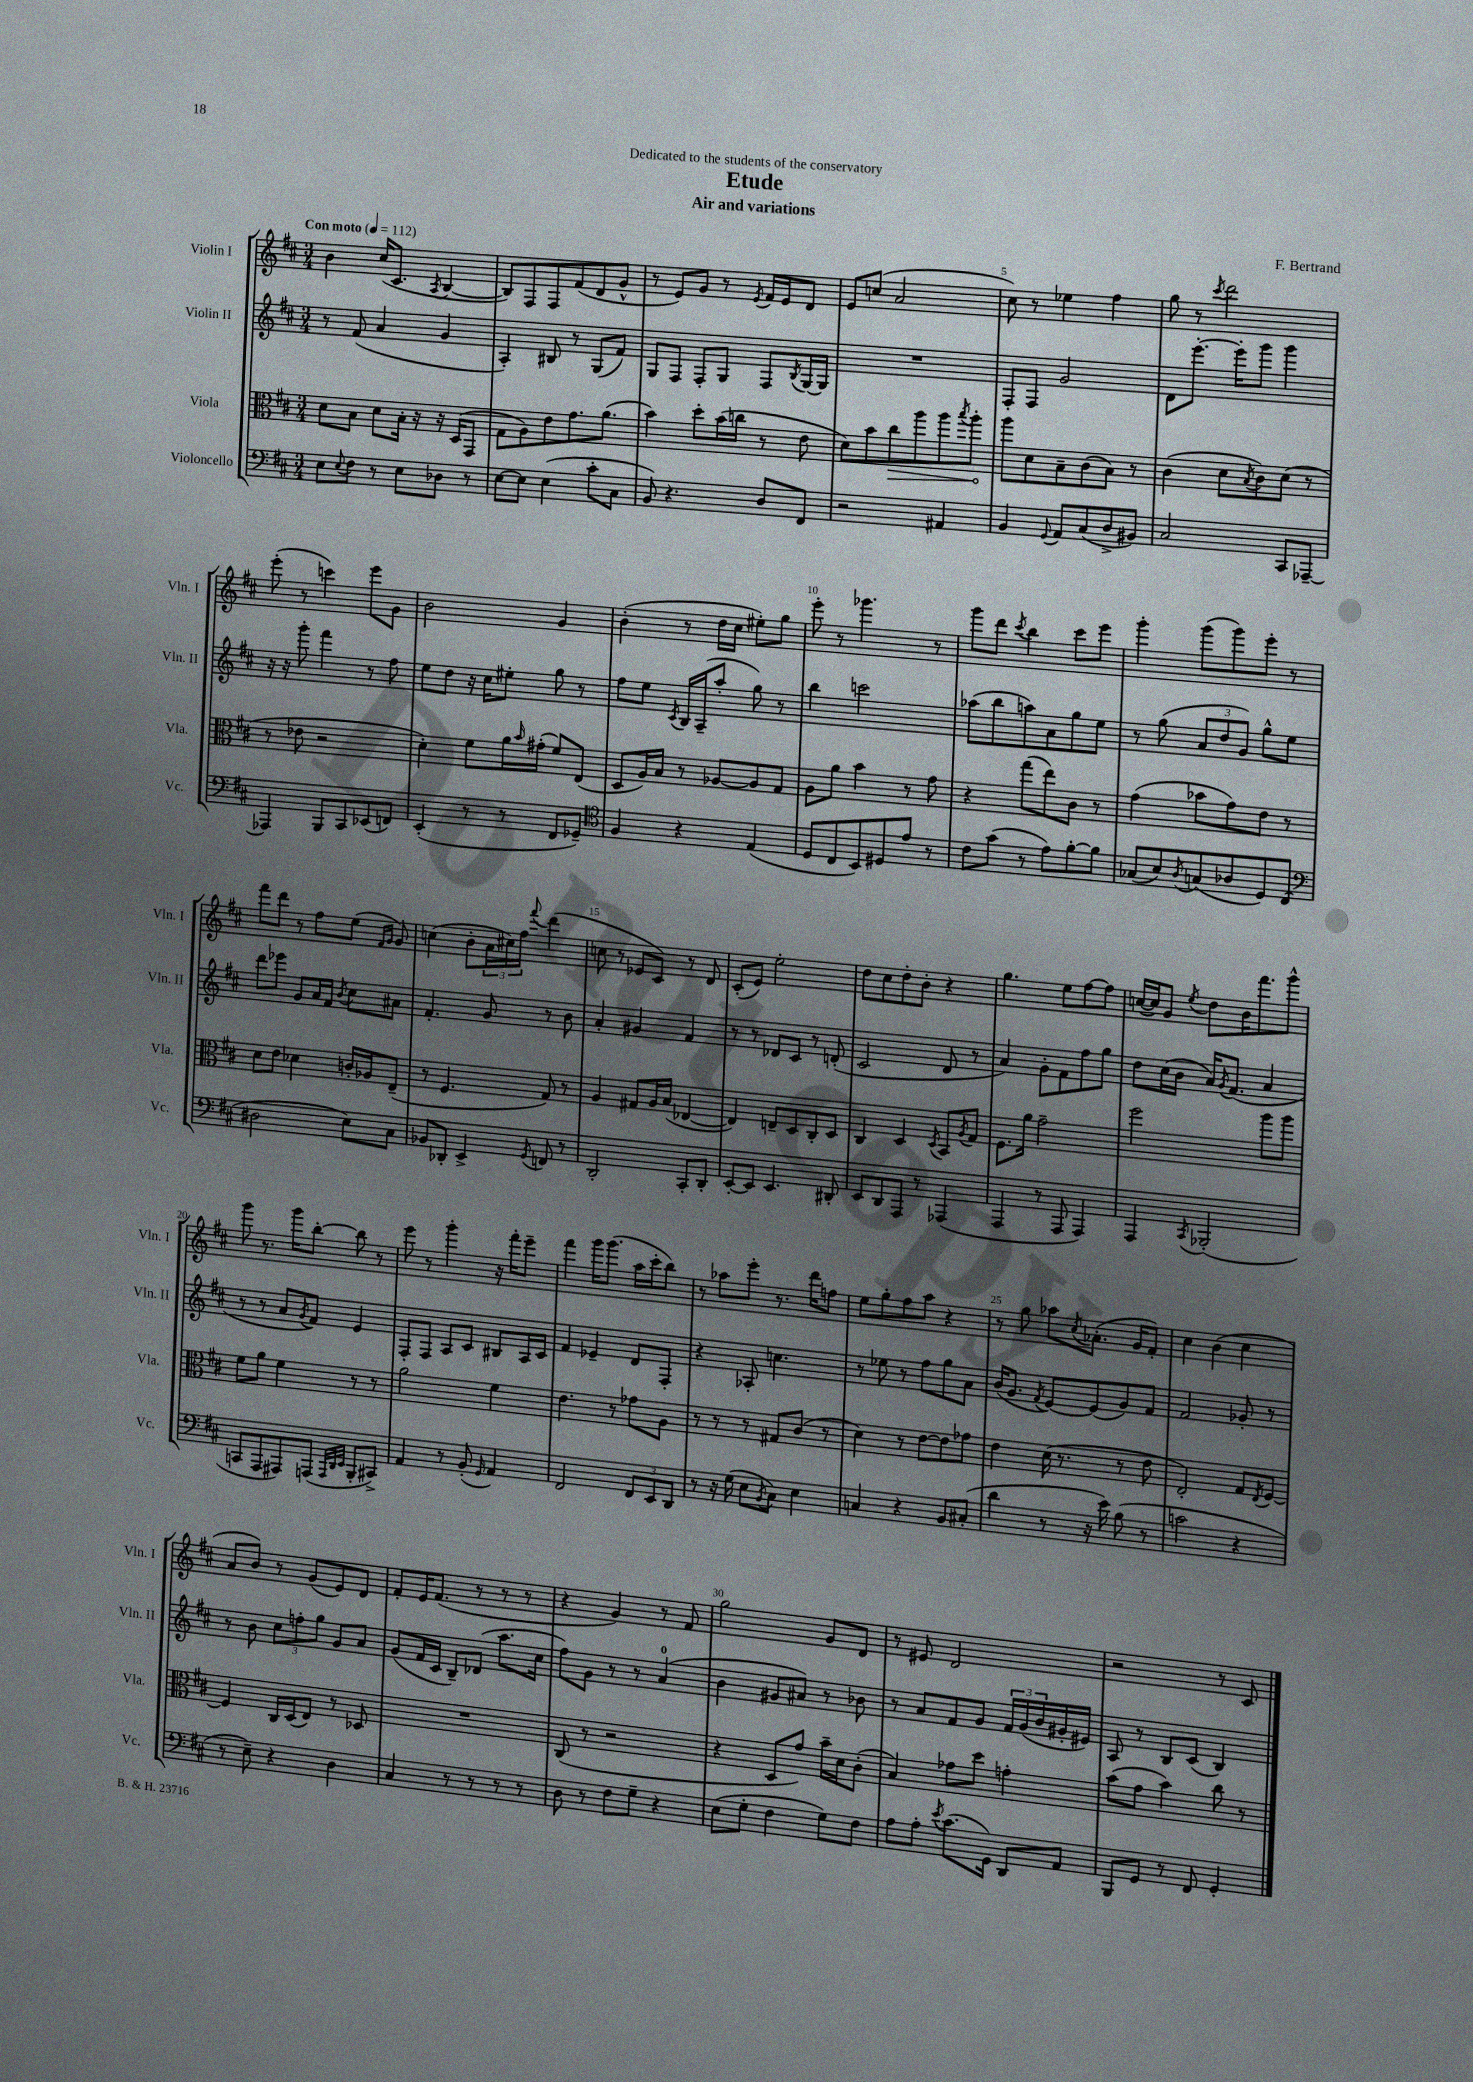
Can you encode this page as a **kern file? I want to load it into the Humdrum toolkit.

**kern	**kern	**kern	**kern
*staff4	*staff3	*staff2	*staff1
*clefF4	*clefC3	*clefG2	*clefG2
*k[f#c#]	*k[f#c#]	*k[f#c#]	*k[f#c#]
*M3/4	*M3/4	*M3/4	*M3/4
*MM112	*MM112	*MM112	*MM112
8E	8d	8r	4b
8qqE	.	.	.
8F#	8B	(8f#	.
8r	8d	4a	(16cc#
.	.	.	8.c#
8E	16B'	.	.
.	16r	.	.
.	.	.	8qA
8D-	16r	4g	[4B
.	(16D	.	.
8r	8GG	.	.
=	=	=	=
[8E	8G	4A')	8B])
8E]	8A)	.	8F#
(4E	8e	8B#	8F#
.	8.g	8r	(8f#
8c#'	.	(8G	8d
.	(8.a	.	.
8C#	.	8f#)	8g^^
=	=	=	=
8BB)	4b)	8G	8r
4.r	.	8F#	8e)
.	8dd'	8F#'	8g
.	(16b	8G	8r
.	16cc	.	.
.	.	.	8qe
8D	8r	8F#	16f#
.	.	.	16e
.	.	8qB	.
8FF#	8e	[16G	8d
.	.	16G]	.
=	=	=	=
2r	8d)	2.r	8e
.	8b	.	(8cc
.	8cc#	.	2a
.	8aa	.	.
4AA#	8aa	.	.
.	8qbb	.	.
.	8aa'	.	.
=	=	=	=
4BB	8aa	8F#'	8cc#)
.	8d	8F#	8r
8qqGG	.	.	.
8AA	8B~	2g	4ee-
(8C#	(8c#	.	.
8D^	8B)	.	4ff#
8BB#)	8r	.	.
=	=	=	=
2C#	(4c#	8d	8gg
.	.	[8.eee'	8r
.	.	.	8qccc#
.	8d	.	2ddd
.	.	16eee']	.
.	8qB	.	.
.	8c#)	8ggg	.
8CC#	(8d	4ggg	.
[8AAA-~	8r	.	.
=	=	=	=
4AAA-]	8r	16r	(8eee'
.	.	16r	.
.	8e-	8ggg'	8r
8BBB	2r	4fff#	4ccc)
8CC#	.	.	.
(8EE-	.	8r	8eee
8FF)	.	8ff#	8g
=	=	=	=
(4EE'	4d')	8ee	2b
.	.	8dd	.
8r	8f#	16r	.
.	.	16cc#	.
8r	16a	8ee#'	.
.	16qqb	.	.
.	(16g#'	.	.
8FF#	8f#)	8gg	4g
8GG-~)	(8E	8r	.
=	=	=	=
*clefC4	*	*	*
4F#	8D	8ff#	(4b'
.	16A)	8ee	.
.	16B	.	.
.	.	8qc#	.
4r	8r	16B	8r
.	.	(16A~	.
.	[8A-	8aa'	16dd
.	.	.	16cc#
(4E	8A-]	8gg)	8ee#')
.	8G	8r	8gg
=	=	=	=
8D	8A	4bb	8eee'
8C#	8a	.	8r
8BB)	4b	2ccc	4.ggg-
8D#	.	.	.
8e	8r	.	.
8r	8g	.	8r
=	=	=	=
8c#	4r	(8aa-	8ggg
(8g	.	8bb	8ddd
.	.	.	8qccc#
8r	(8gg	8aa)	4bb
8e)	8ee)	8a	.
[8f#'	8c#	8gg	8ccc#
8f#]	8r	8ee	8eee
=	=	=	=
(8G-	(4g	8r	4ggg'
8B)	.	(8gg	.
8qA	.	.	.
(8G	8b-	12a	(8ggg
.	.	12dd	.
8A-	8g)	.	8ggg)
.	.	12g)	.
8D)	8e	8gg^^	8eee'
(8C#	8r	8ee	8r
=	=	=	=
*clefF4	*	*	*
2D#	8d	8ddd	8fff#
.	8e	8eee-	8ddd
.	4d-	8g	8r
.	.	16a	8ff#
.	.	16f#	.
.	.	8qb	.
8E)	16c'	8cc#	(8ee
.	16A-	.	.
.	.	.	16qqf#
.	.	.	16qqg
8C#	(8E~	8a#	8g)
=	=	=	=
8BB-	8r	4.f#'	(4cc
8DD-'	4.F#	.	.
4EE^	.	.	8b'
.	.	8g	24a
.	.	.	24cc#)
.	.	.	24ff#
8qGG	.	.	8qqfff#
8FF	8G)	8r	(4ddd
8r	8r	8b	.
=	=	=	=
2DD'	4A	4a'	8cc
.	.	.	8r
.	8G#	4g#	8e-
.	16A	.	8c#)
.	(16B	.	.
8CC#'	[4E-	4f#	8r
8DD'	.	.	8d
=	=	=	=
[8EE'	4E-])	8r	(8c#'
8EE]	.	8r	8e)
4.EE	8E~	8d-	2ee'
.	8D	8c#	.
.	8C#'	8r	.
8DD#'	8D	(8d'	.
=	=	=	=
8EE	4C#	2c#	8dd
8DD	.	.	8cc#
8AAA	4D	.	8dd'
8r	.	.	8b'
.	8qD	.	.
(4AAA-	8BB	8d	4r
.	8qA	.	.
.	8G	8r	.
=	=	=	=
4AAA	8.F#	4a)	4.gg
.	16a	.	.
8r	2g~	8g'	.
8AAA	.	8f#	8ee
4AAA)	.	8ff#	[8ff#
.	.	8gg	8ff#]
=	=	=	=
4AAA	2ff#	8dd	([16cc
.	.	.	16cc])
.	.	(16cc#	8g
.	.	16b	.
8qCC#	.	.	8qee
(2BBB-'	.	16a)	8dd
.	.	8qg	.
.	.	(8.f#	.
.	.	.	16b
.	.	.	8.fff#
.	8aa	4a	.
.	8aa	.	8ggg^^
=	=	=	=
8CC	8f#	8r	8ggg
8AAA	8a	8r	8.r
8AAA#)	4f#	8a	.
.	.	.	16ggg
.	.	8qg	.
(8AAA	.	8f#)	[8bb'
32qqAAA	.	.	.
32qqDD	.	.	.
32qqEE	.	.	.
8BBB'	8r	4e	8bb]
8CC#^)	8r	.	8r
=	=	=	=
4AA	2a	8F#'	8eee
.	.	8F#	8r
8r	.	8A	4ggg'
(8BB'	.	8c#	.
16qqGG	.	.	.
4AA)	4f#	8B#	16r
.	.	.	16fff#'
.	.	16A	8eee~
.	.	16c#	.
=	=	=	=
2FF#	4.e	4f#	4fff#
.	.	4e-~	16ggg
.	.	.	(8.ggg
.	8r	.	.
12FF#	8g-	8d	16aa
.	.	.	16ccc#'
12EE	.	.	.
.	8A	8F#'	8bb)
12DD	.	.	.
=	=	=	=
8r	8r	4r	8r
16r	8r	.	8aa-
(16G	.	.	.
8E	8r	8A-'	8eee'
8qBB	.	.	.
8C#)	8G#	4.cc	8.r
4E	(8c#	.	.
.	.	.	16ddd
.	8r	.	8ff
=	=	=	=
4C	4d)	8r	8ee
.	.	8ee-	8gg'
4r	8r	8r	8ff#
.	[8e	8ff#	8aa
8BB	8e]	8gg	4r
(8C#'	8g-	8a	.
=	=	=	=
4d	4e	(16b	8r
.	.	8.g	.
.	.	.	8gg
.	.	8qf#	.
8r	(16d	[8e)	8aa-
.	8.r	.	.
.	.	.	8qcc#
16r	.	(8e]	(8.a-'
16e)	.	.	.
(8B	8r	8g)	.
.	.	.	16g
8r	8e	8f#	8f#')
=	=	=	=
2c	2E')	2f#	4cc#
.	.	.	(4b
4r	8G	8g-'	4cc#
.	8qE	.	.
.	[8F#	8r	.
=	=	=	=
8r	4F#]	8r	8a
8E~)	.	8b	8b)
4r	16C#	12cc#	8r
.	(16D	.	.
.	.	12ff'	.
.	8E)	.	(8g
.	.	12gg	.
4D	8r	8g	8e)
.	8D-	8a	8d
=	=	=	=
4C#	2.r	(8g	8f#'
.	.	16f#	16e
.	.	16c#	(8.f#
8r	.	8B~)	.
8r	.	(8d-	8r
8r	.	8.aa	8r
8r	.	.	8r
.	.	16cc#	.
=	=	=	=
8D	(8C#	8ff#)	4r
8r	8r	8g	.
8F#	2r	8r	4g)
8G~	.	8r	.
4r	.	(4a	8r
.	.	.	8f#
=	=	=	=
(8E	4r	4b	2gg
8G'	.	.	.
4F#	8D	8g#	.
.	8g)	8a#)	.
8G)	16b~	8r	8g
.	16d	.	.
8F#	(8c#'	8b-	8d
=	=	=	=
8A	4B)	8r	8r
8A'	.	8a	8e#
8qe	.	.	.
(8.c#	8g-	8f#	2d
.	8dd	8g	.
16GG)	.	.	.
8DD	4g'	24f#	.
.	.	(24g	.
.	.	24b	.
8AA	.	16g#'	.
.	.	16e#)	.
=	=	=	=
8BBB	(8b	8A	2r
8GG	8g	8r	.
8r	4b)	8B	.
8FF#	.	(8c#	.
4GG'	8cc#	4B)	8r
.	8r	.	8c#
==	==	==	==
*-	*-	*-	*-
